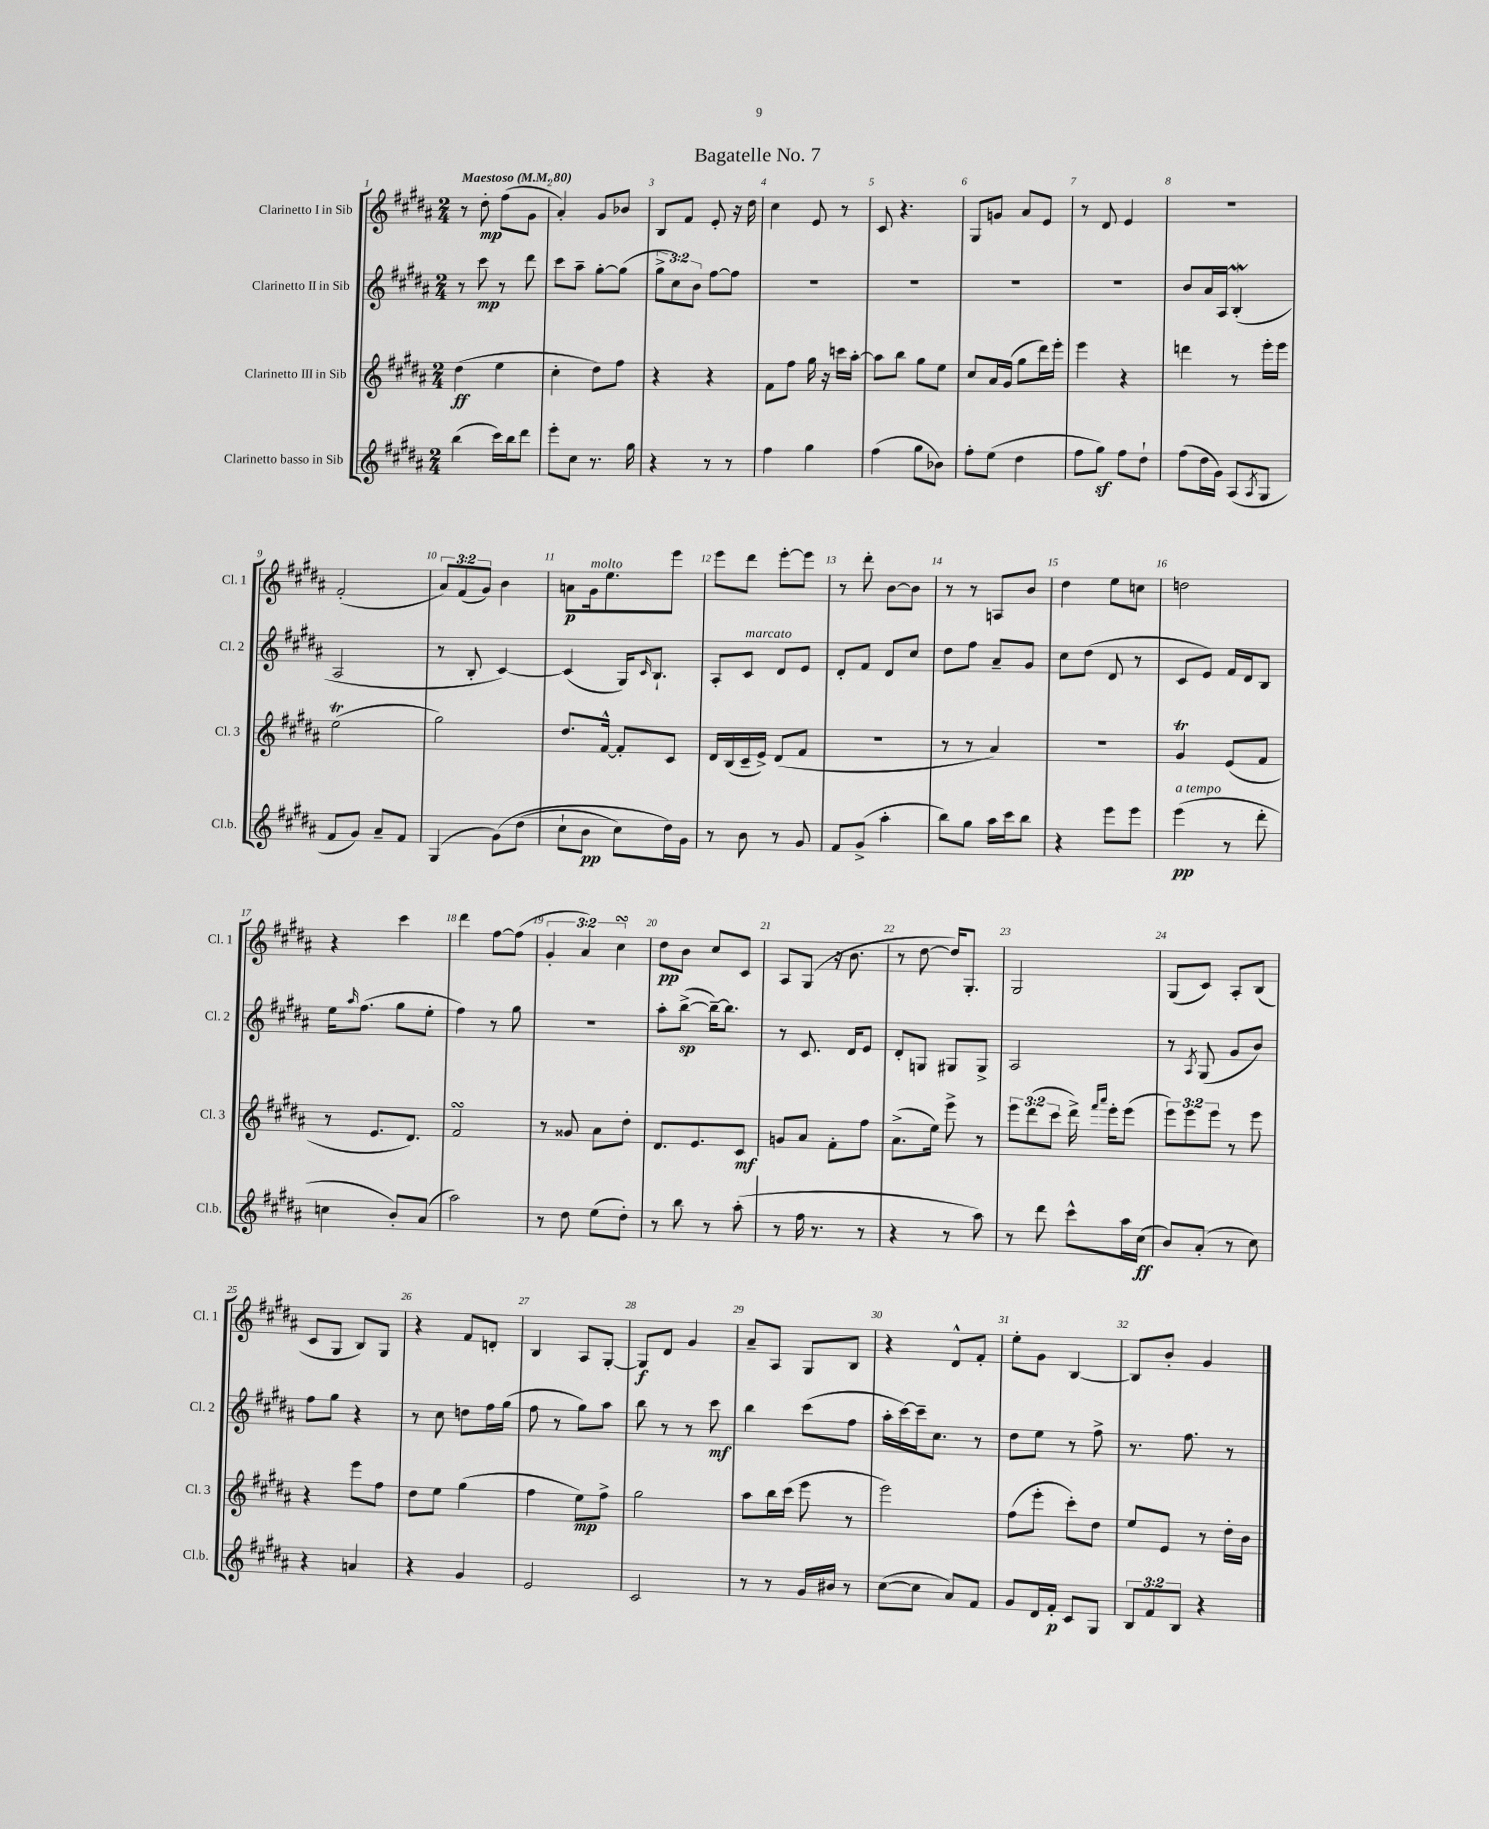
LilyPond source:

\header { title = "Bagatelle No. 7" }
<<
\new StaffGroup <<
\new Staff = "s0" \with { instrumentName = "Clarinetto I in Sib" shortInstrumentName = "Cl. 1" } {
    \clef treble \key b \major \numericTimeSignature \time 2/4 \override Staff.TupletNumber.text = #tuplet-number::calc-fraction-text \tempo "Maestoso" 4 = 80
    r8 dis''8-.\mp fis''8( gis'8 |
    ais'4-.) gis'8 bes'8 |
    b8 fis'8 e'8-. r16 dis''16 |
    cis''4 e'8 r8 |
    cis'8 r4. |
    gis8 g'8 ais'8 e'8 |
    r8 dis'8 e'4 |
    r2 |
    fis'2-.( |
    \tuplet 3/2 { ais'8) fis'8( gis'8) } b'4 |
    a'8\p gis'16^\markup { \italic "molto" } e''8. e'''8 |
    e'''8 dis'''8 e'''8~-. e'''8 |
    r8 dis'''8-. b'8~ b'8 |
    r8 r8 a8 b'8 |
    dis''4 e''8 c''8 |
    d''2 |
    r4 cis'''4 |
    dis'''4 fis''8~ fis''8( |
    \tuplet 3/2 { gis'4-. ais'4) cis''4\turn } |
    dis''8\pp b'8 cis''8 cis'8 |
    ais8 gis8( r16 b'8. |
    r8 dis''8~ dis''16) gis8.-. |
    gis2 |
    gis8( cis'8) ais8-. b8( |
    cis'8 gis8 b8) gis8 |
    r4 fis'8 d'8-. |
    b4 ais8 gis8~-. |
    gis8\f dis'8 gis'4 |
    ais'8-- ais8 gis8 b8 |
    r4 dis'8-^ fis'8-. |
    e''8-. gis'8 b4~ |
    b8 b'8-. gis'4 \bar "|." |
}
\new Staff = "s1" \with { instrumentName = "Clarinetto II in Sib" shortInstrumentName = "Cl. 2" } {
    \clef treble \key b \major \numericTimeSignature \time 2/4 \override Staff.TupletNumber.text = #tuplet-number::calc-fraction-text
    r8 cis'''8\mp r8 dis'''8 |
    cis'''8 ais''8-- gis''8~-. gis''8( |
    \tuplet 3/2 { gis''8-> cis''8) b'8 } fis''8~ fis''8 |
    R2 |
    R2 |
    R2 |
    R2 |
    b'8 ais'16 ais16 b4-.\mordent( |
    ais2 |
    r8 b8-. cis'4~) |
    cis'4( gis16) \grace { cis'16 } b8.-! |
    ais8-. cis'8^\markup { \italic "marcato" } dis'8 e'8 |
    dis'8-. fis'8 dis'8 cis''8 |
    dis''8 fis''8 ais'8-- gis'8 |
    cis''8 dis''8( dis'8 r8 |
    cis'8 e'8) fis'16 dis'16 b8 |
    e''16 \grace { ais''16 } fis''8.( gis''8 e''8-. |
    fis''4) r8 gis''8 |
    r2 |
    ais''8-. b''8~->\sp( b''16~--) b''8. |
    r8 cis'8. dis'16 e'8 |
    dis'8-. g8 gis8 gis8-> |
    ais2 |
    r8 \acciaccatura { ais8 } gis8( gis'8 b'8) |
    fis''8 gis''8 r4 |
    r8 cis''8 d''8 fis''16 gis''16( |
    fis''8 r8 gis''8) ais''8 |
    b''8 r8 r8 cis'''8\mf |
    b''4 cis'''8( fis''8 |
    ais''16-. cis'''16~) cis'''16-- cis''8. r8 |
    dis''8 e''8 r8 fis''8-> |
    r8. fis''8. r8 \bar "|." |
}
\new Staff = "s2" \with { instrumentName = "Clarinetto III in Sib" shortInstrumentName = "Cl. 3" } {
    \clef treble \key b \major \numericTimeSignature \time 2/4 \override Staff.TupletNumber.text = #tuplet-number::calc-fraction-text
    dis''4\ff( e''4 |
    cis''4-. dis''8) fis''8 |
    r4 r4 |
    fis'8 fis''8 gis''16 r16 c'''16 ais''16~-. |
    ais''8 b''8 gis''8 e''8 |
    cis''8 ais'16 gis'16( gis''8 dis'''16) e'''16-. |
    e'''4 r4 |
    d'''4 r8 e'''16-. e'''16 |
    e''2\trill( |
    gis''2) |
    dis''8. fis'16~-^ fis'8-. cis'8 |
    dis'16 b16( cis'16-- e'16->) dis'8( fis'8 |
    r2 |
    r8 r8 ais'4) |
    R2 |
    gis'4\trill e'8( fis'8 |
    r8 e'8. dis'8.) |
    fis'2\turn |
    r8 gisis'8 ais'8 dis''8-. |
    dis'8. e'8. cis'8\mf |
    g'8 ais'8 fis'8-. fis''8 |
    ais'8.->( e''16) e'''8-> r8 |
    \tuplet 3/2 { e'''8 dis'''8( cis'''8 } dis'''16->) \grace { fis'''16 ais'''16 } e'''16-. e'''8( |
    \tuplet 3/2 { e'''8) e'''8 e'''8 } r8 e'''8 |
    r4 e'''8 fis''8 |
    dis''8 e''8 gis''4( |
    fis''4 e''8\mp) fis''8-> |
    gis''2 |
    ais''8 b''16 cis'''16( e'''8 r8 |
    e'''2) |
    fis''8( e'''8-. cis'''8-.) dis''8 |
    e''8 e'8 r8 dis''16-. b'16 \bar "|." |
}
\new Staff = "s3" \with { instrumentName = "Clarinetto basso in Sib" shortInstrumentName = "Cl.b." } {
    \clef treble \key b \major \numericTimeSignature \time 2/4 \override Staff.TupletNumber.text = #tuplet-number::calc-fraction-text
    b''4( cis'''16) b''16 dis'''8 |
    e'''8-. cis''8 r8. gis''16 |
    r4 r8 r8 |
    fis''4 gis''4 |
    fis''4( gis''8 bes'8) |
    fis''8-. e''8( dis''4 |
    fis''8 gis''8\sf) fis''8 dis''8-! |
    fis''8( dis''16 gis'16) ais8( \acciaccatura { ais8 } gis8 |
    fis'8 gis'8) ais'8-- fis'8 |
    gis4( gis'8)\( dis''8( |
    cis''8-! b'8\pp cis''8) dis''16\) gis'16 |
    r8 b'8 r8 gis'8 |
    fis'8 gis'8->( ais''4-. |
    b''8) gis''8 ais''16 cis'''16 b''8 |
    r4 e'''8 e'''8 |
    e'''4\pp^\markup { \italic "a tempo" }( r8 dis'''8-. |
    c''4 b'8-.) ais'8( |
    ais''2) |
    r8 dis''8 e''8( dis''8-.) |
    r8 b''8 r8 ais''8-.( |
    r8 fis''16 r8. r8 |
    r4 r8 ais''8) |
    r8 dis'''8 cis'''8-^ ais''16 cis''16\ff( |
    b'8) ais'8-.( r8 cis''8) |
    r4 a'4 |
    r4 gis'4 |
    e'2 |
    cis'2 |
    r8 r8 gis'16 bis'16 r8 |
    cis''8~( cis''8 ais'8) fis'8 |
    gis'8 dis'16 fis'16-.\p cis'8 gis8 |
    \tuplet 3/2 { b8 fis'8 b8 } r4 \bar "|." |
}
>>
>>
\layout { \context { \Score \override BarNumber.break-visibility = ##(#f #t #t) barNumberVisibility = #all-bar-numbers-visible } }
